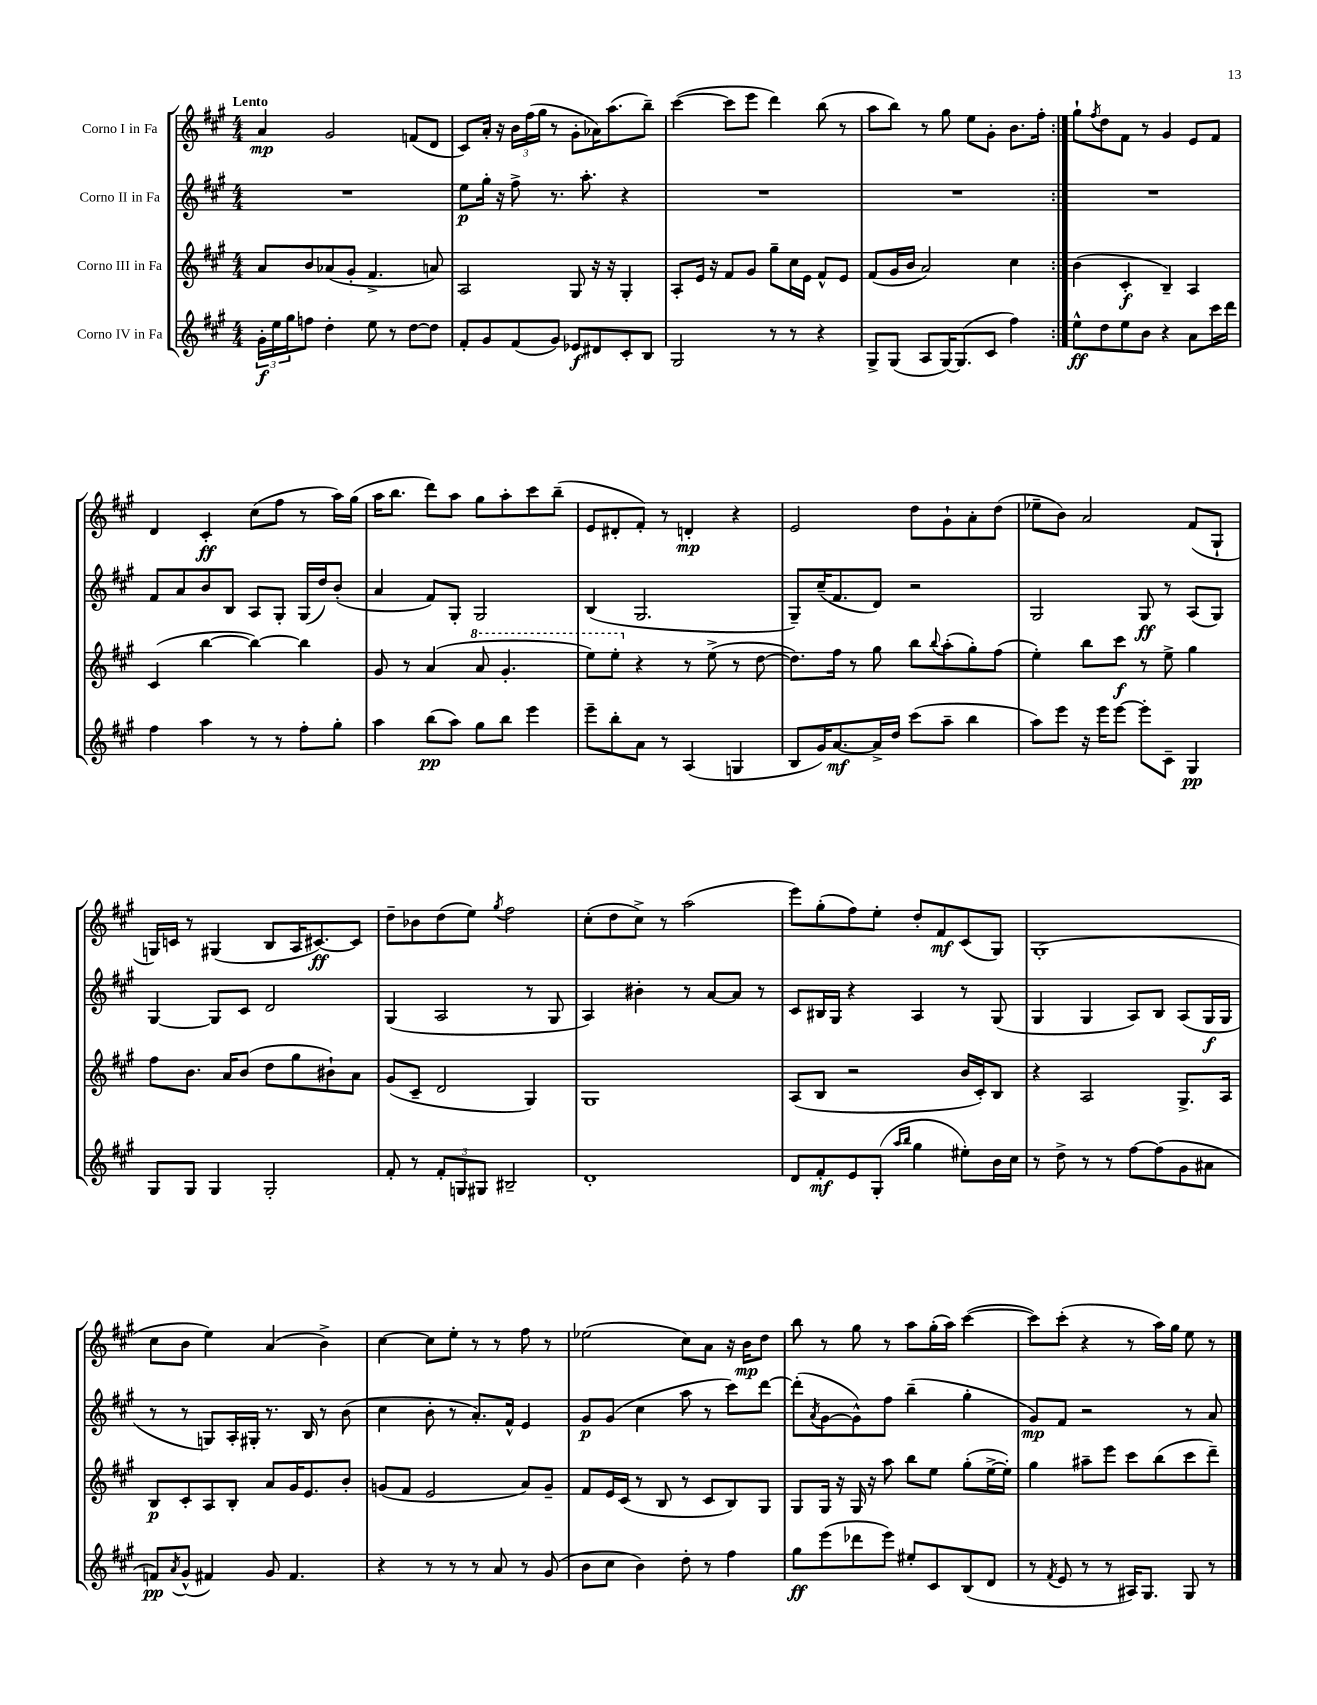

**kern	**kern	**kern	**kern
*staff4	*staff3	*staff2	*staff1
*clefG2	*clefG2	*clefG2	*clefG2
*k[f#c#g#]	*k[f#c#g#]	*k[f#c#g#]	*k[f#c#g#]
*M4/4	*M4/4	*M4/4	*M4/4
24g#'\LL	8a/L	1r	4a/
24ee\	.	.	.
24gg#\J	.	.	.
8ff\J	8b/	.	.
4dd'\	(8a-/	.	2g#/
.	8g#'/J	.	.
8ee\	4.f#^/	.	.
8r	.	.	.
[8dd\L	.	.	(8f/L
8dd\]J	8a/)	.	8d/J
=	=	=	=
8f#'/L	2A/	8ee\L	8c#/L)
8g#/	.	16gg#'\Jk	16a'/Jk
.	.	16r	16r
(8f#/	.	8ff#^\	24b\LL
.	.	.	(24ff#\
.	.	.	24gg#\JJ
8g#/J)	.	8.r	8r
8e-/L	8G#/	.	8g#'\L
.	.	8.aa'\	.
8d#/	16r	.	16a-\K)
.	16r	.	(8.aa\
8c#'/	4G#'/	4r	.
8B/J	.	.	8bb~\J)
=	=	=	=
2G#/	8A'/L	1r	([4ccc#\
.	16e/Jk	.	.
.	16r	.	.
.	8f#/L	.	8ccc#\]L
.	8g#/J	.	8eee\J
8r	8gg#~\L	.	4ddd\)
8r	16cc#\L	.	.
.	16e\JJ	.	.
4r	8f#^^/L	.	(8bb\
.	8e/J	.	8r
=	=	=	=
8G#^/L	(8f#/L	1r	8aa\L
(8G#/J	16g#/L	.	8bb\J)
.	16b/JJ	.	.
8A/L	2a/)	.	8r
[16G#/K)	.	.	8gg#\
(8.G#/]	.	.	.
.	.	.	8ee\L
8c#/J	.	.	8g#'\J
4ff#\)	4cc#\	.	8.b\L
.	.	.	16ff#'\Jk
=:|!	=:|!	=:|!	=:|!
8ee^^\L	(4b\	1r	8gg#`\L
.	.	.	8qff#/
8dd\	.	.	8dd\
8ee\	4c#'/	.	8f#\J
8b\J	.	.	8r
4r	4B~/)	.	4g#/
8a\L	4A/	.	8e/L
16ccc#\L	.	.	8f#/J
16ddd\JJ	.	.	.
=	=	=	=
4ff#\	(4c#/	8f#/L	4d/
.	.	8a/	.
4aa\	[4bb\	8b/	4c#'/
.	.	8B/J	.
8r	4bb\_)	8A/L	(8cc#\L
8r	.	8G#'/J	8ff#\J
8ff#'\L	4bb\]	(16G#/LL	8r
.	.	16dd/J)	.
8gg#'\J	.	(8b'/J	16aa\LL)
.	.	.	(16gg#\JJ
=	=	=	=
4aa\	8g#/	4a/	16aa\LK
.	.	.	8.bb\J
.	8r	.	.
(8bb\L	(4a/	8f#/L)	8ddd\L)
8aa\J)	.	8G#'/J	8aa\J
8gg#\L	8aa/	2G#/	8gg#\L
8bb\J	4.gg#'/	.	8aa'\
4eee\	.	.	8ccc#\
.	.	.	(8bb~\J
=	=	=	=
8eee~\L	8eee\L)	(4B/	8e/L
8bb'\	8eee'\J	.	8d#'/
8a\J	4r	2.G#/	8f#'/J)
8r	.	.	8r
(4A/	8r	.	4d'/
.	(8ee^\	.	.
4G/	8r	.	4r
.	[8dd\	.	.
=	=	=	=
8B/L	8.dd\]L)	8G#~/L)	2e/
16g#/K)	.	(16cc#~/K	.
[8.a/	16ff#\Jk	8.f#/	.
.	8r	.	.
16a^/]L	8gg#\	8d/J)	.
16dd/JJ	.	.	.
(8ccc#\L	8bb\L	2r	8dd\L
.	8qqbb/	.	.
8aa~\J	(8aa'\	.	8g#`\
4bb\	8gg#'\)	.	8a'\
.	(8ff#\J	.	(8dd\J
=	=	=	=
8aa\L)	4ee'\)	2G#/	8ee-~\L
8eee\J	.	.	8b\J)
16r	8bb\L	.	2a/
16eee\LK	.	.	.
[8eee\J	8ccc#\J	.	.
8eee'\]L	8r	8G#/	.
8c#~\J	8ee^\	8r	.
4G#/	4gg#\	(8A/L	(8f#/L
.	.	8G#/J)	8G#`/J
=	=	=	=
8G#/L	8ff#\L	[4G#/	16G/LL)
.	.	.	16c/JJ
8G#/J	8.b\J	.	8r
4G#/	.	8G#/]L	(4G#/
.	16a/LK	.	.
.	(8b/J	8c#/J	.
2G#'/	8dd\L	2d/	8B/L
.	8gg#\	.	16A/K
.	.	.	[8.c#/)
.	8b#`\)	.	.
.	8a\J	.	8c#/]J
=	=	=	=
8f#'/	(8g#/L	(4G#/	8dd~\L
8r	8c#~/J	.	8b-\
12f#'/L	2d/	2A/	(8dd\
12G/	.	.	.
.	.	.	8ee\J)
12G#/J	.	.	.
.	.	.	8qgg#/
2B#~/	.	.	2ff#\
.	4G#/)	8r	.
.	.	8G#/	.
=	=	=	=
1d'	1G#	4A/)	(8cc#'\L
.	.	.	8dd\
.	.	4b#'\	8cc#^\J)
.	.	.	8r
.	.	8r	(2aa\
.	.	[8a/L	.
.	.	8a/]J	.
.	.	8r	.
=	=	=	=
8d/L	(8A/L	8c#/L	8eee\L)
8f#'/	8B/J	16B#/L	(8gg#'\
.	.	16G#/JJ	.
8e/	2r	4r	8ff#\)
(8G#'/J	.	.	8ee'\J
16qqaa/LL	.	.	.
16qqbb/JJ	.	.	.
4gg#\	.	4A/	8dd'/L
.	.	.	8f#/
8ee#'\L)	16b/LL	8r	(8c#/
.	16c#'/J)	.	.
16b\L	8B/J	(8G#/	8G#/J)
16cc#\JJ	.	.	.
=	=	=	=
8r	4r	4G#/	(1G#'
8dd^\	.	.	.
8r	2A/	4G#/	.
8r	.	.	.
[8ff#\L	.	8A/L)	.
(8ff#\]	.	8B/J	.
8g#\	8.G#^/L	(8A/L	.
8a#\J	.	16G#/L	.
.	16A/Jk	16G#/JJ	.
=	=	=	=
8f/L)	8B/L	8r	8cc#\L
8qa/	.	.	.
(8g#^^/J	8c#'/	8r	8b\J
4f#/)	8A/	8G/L)	4ee\)
.	8B'/J	16A'/L	.
.	.	16G#'/JJ	.
8g#/	8a/L	8.r	(4a/
4.f#/	16g#/K	.	.
.	8.e/	16B/	.
.	.	8r	4b^\)
.	8b'/J	(8b\	.
=	=	=	=
4r	(8g/L	4cc#\	[4cc#\
.	8f#/J	.	.
8r	2e/	8b'\	8cc#\]L
8r	.	8r	8ee'\J
8r	.	8.a'/L)	8r
8a/	.	.	8r
.	.	16f#^^/Jk	.
8r	8a/L)	4e/	8ff#\
(8g#/	8g~/J	.	8r
=	=	=	=
8b\L	8f#/L	8g#/L	(2ee-\
8cc#\J	16e/L	(8g#/J	.
.	(16c#/JJ	.	.
4b\)	8r	4cc#\	.
.	8B/	.	.
8dd'\	8r	8aa\	8cc#\L)
8r	8c#/L	8r	8a\J
4ff#\	8B/)	8ccc#\L)	16r
.	.	.	16b\LK
.	8G#/J	[8ddd\J	8dd\J
=	=	=	=
8gg#\L	8G#/L	(8ddd'\]L	8bb\
.	.	8qa/	.
(8eee\	16G#/Jk	[8g#\	8r
.	16r	.	.
8ddd-\	16G#/	8g#^^\])	8gg#\
.	16r	.	.
8eee\J)	8aa\	8ff#\J	8r
8ee#'/L	8bb\L	(4bb~\	8aa\L
8c#/	8ee\J	.	(16gg#'\L
.	.	.	16aa\JJ)
(8B/	(8gg#'\L	4gg#'\	([4ccc#\
8d/J	[16ee^\L	.	.
.	16ee'\]JJ)	.	.
=	=	=	=
8r	4gg#\	8g#/L)	8ccc#\]L)
8qf#/	.	.	.
8e/	.	8f#/J	(8ccc#'\J
8r	8aa#~\L	2r	4r
8r	8eee\J	.	.
16A#/LK)	8ccc#\L	.	8r
8.G#/J	.	.	.
.	(8bb\	.	16aa\LL)
.	.	.	16gg#\JJ
8G#/	8ccc#\	8r	8ee\
8r	8ddd~\J)	8a/	8r
==	==	==	==
*-	*-	*-	*-
